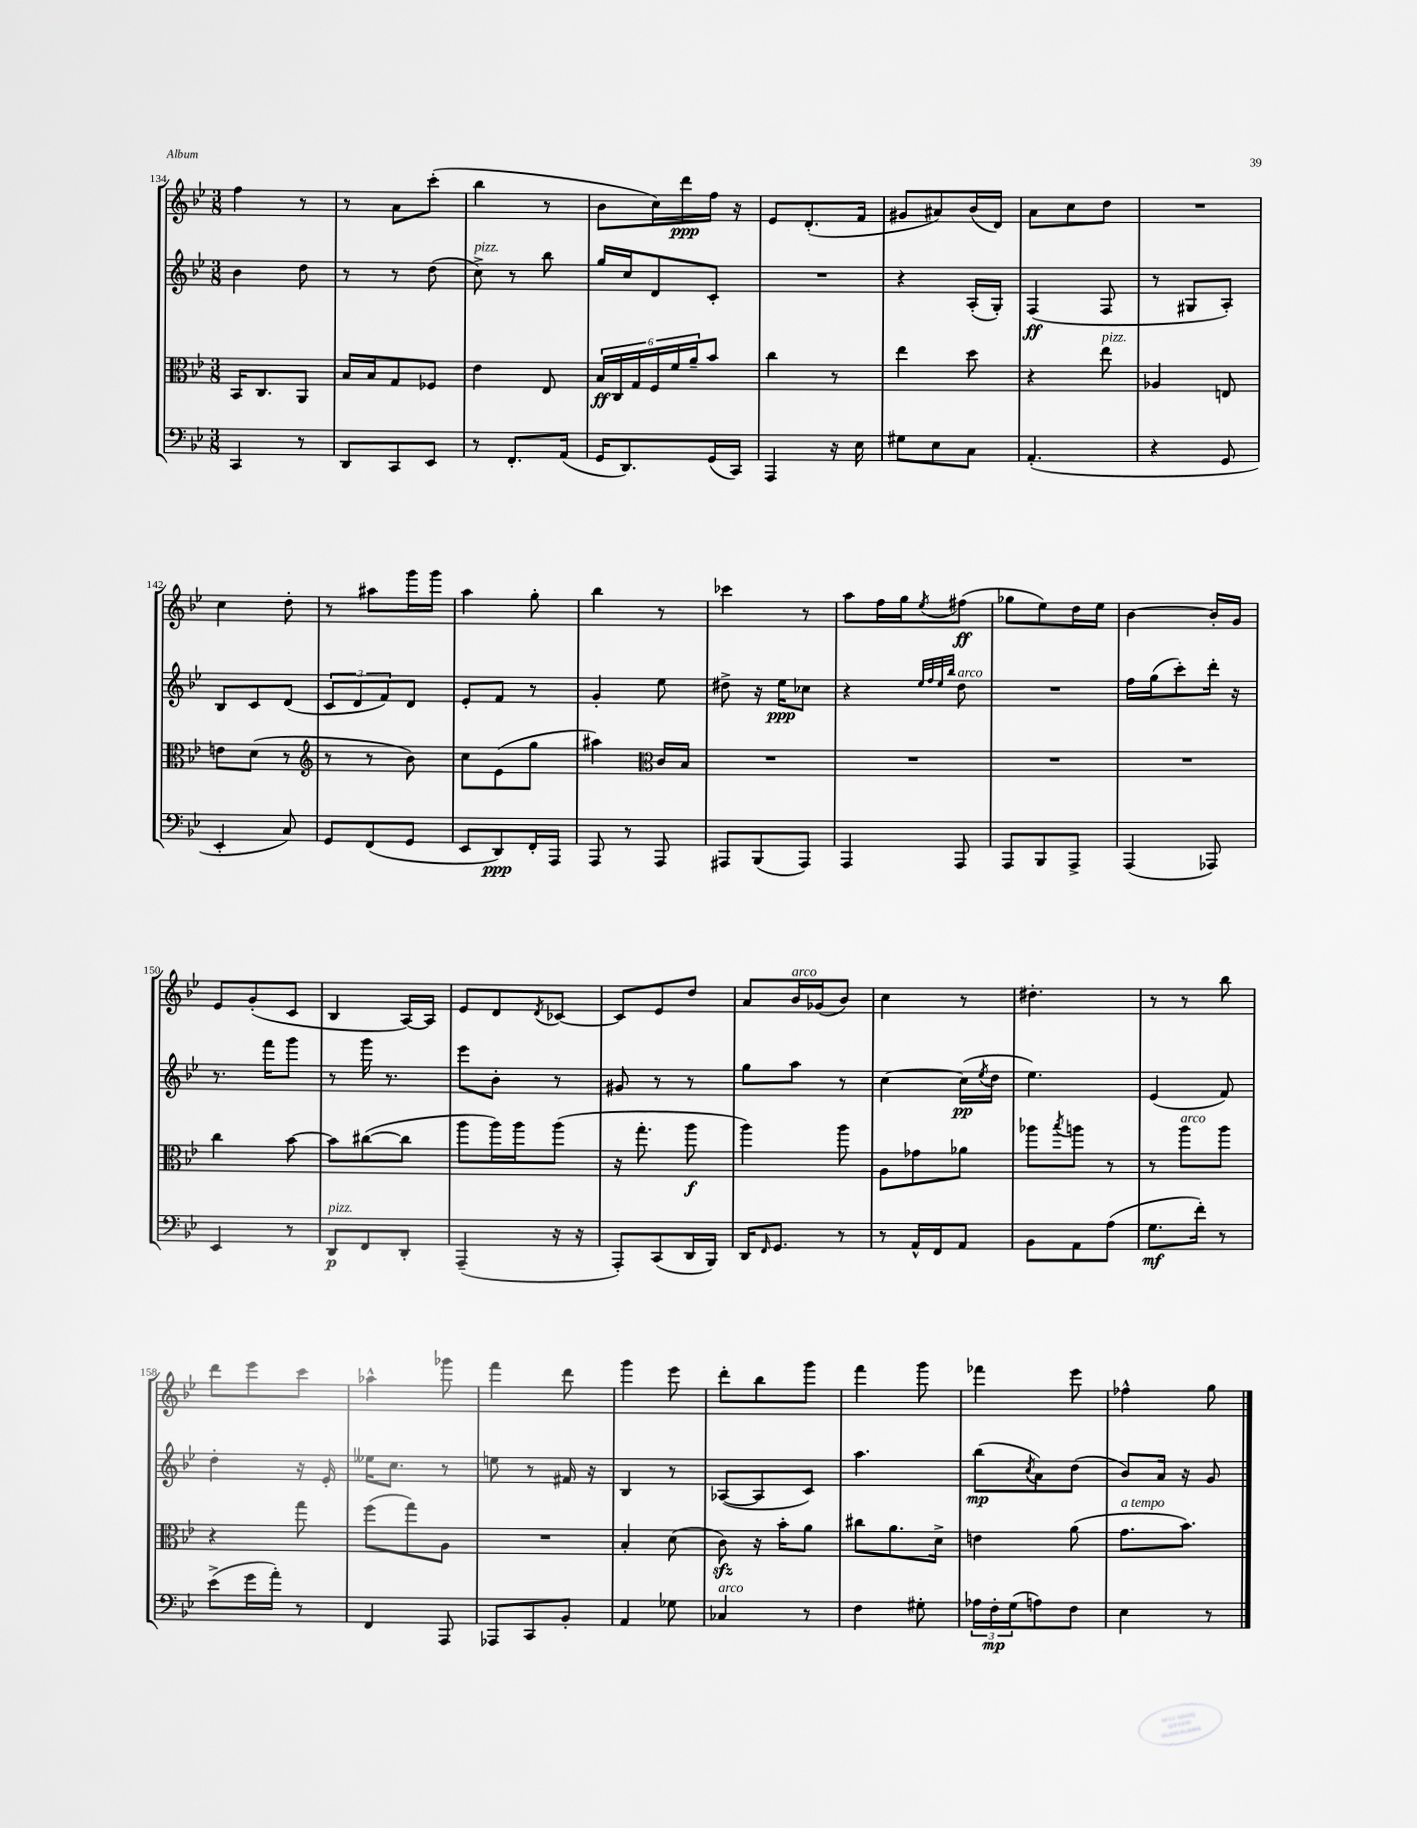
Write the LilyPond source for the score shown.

<<
\new StaffGroup <<
\new Staff = "s0" {
    \clef treble \key bes \major \numericTimeSignature \time 3/8
    f''4 r8 |
    r8 a'8 c'''8-.( |
    bes''4 r8 |
    bes'8 c''16) d'''16\ppp f''16 r16 |
    ees'8 d'8.-.( f'16 |
    gis'8 ais'8) bes'16( d'16) |
    a'8 c''8 d''8 |
    R4. |
    c''4 d''8-. |
    r8 ais''8 g'''16 g'''16 |
    a''4 g''8-. |
    bes''4 r8 |
    ces'''4 r8 |
    a''8 f''16 g''16 \acciaccatura { ees''8 } fis''8\ff( |
    ges''8 ees''8) d''16 ees''16 |
    bes'4~ bes'16-. g'16 |
    ees'8 g'8-.( c'8 |
    bes4 a16~) a16 |
    ees'8 d'8 \acciaccatura { d'8 } ces'8~ |
    ces'8 ees'8 d''8 |
    a'8 bes'16^\markup { \italic "arco" } ges'16( bes'8) |
    c''4 r8 |
    dis''4.-. |
    r8 r8 bes''8 |
    d'''8 ees'''8 c'''8 |
    aes''4-^ ges'''8 |
    f'''4 d'''8 |
    g'''4 ees'''8 |
    d'''8-. bes''8 g'''8 |
    f'''4 g'''8 |
    fes'''4 ees'''8 |
    fes''4-^ g''8 \bar "|." |
}
\new Staff = "s1" {
    \clef treble \key bes \major \numericTimeSignature \time 3/8
    bes'4 d''8 |
    r8 r8 d''8( |
    c''8->^\markup { \italic "pizz." }) r8 bes''8 |
    g''16 c''16 d'8 c'8-. |
    R4. |
    r4 a16-.( g16-.) |
    f4\ff( f8 |
    r8 gis8 a8-.) |
    bes8 c'8 d'8( |
    \tuplet 3/2 { c'8 d'8 f'8) } d'8 |
    ees'8-. f'8 r8 |
    g'4-. ees''8 |
    dis''8-> r16 ees''16\ppp ces''8 |
    r4 \grace { ees''32 f''32 ees''32 bes''32 } d''8^\markup { \italic "arco" } |
    R4. |
    f''16 g''16( c'''8-.) d'''16-. r16 |
    r8. f'''16 g'''8 |
    r8 g'''16 r8. |
    ees'''8 bes'8-. r8 |
    gis'8 r8 r8 |
    g''8 a''8 r8 |
    c''4~ c''16\pp( \acciaccatura { ees''8 } d''16 |
    ees''4.) |
    ees'4( f'8) |
    d''4-. r16 ees'16-. |
    eeses''16 c''8. r8 |
    e''8 r8 fis'16 r16 |
    bes4 r8 |
    aes8~( aes8 c'8) |
    a''4. |
    bes''8\mp( \acciaccatura { c''8 } a'8) d''8( |
    bes'8) a'16 r16 g'8 \bar "|." |
}
\new Staff = "s2" {
    \clef alto \key bes \major \numericTimeSignature \time 3/8
    bes,16 c8. a,8 |
    bes16 bes16 g8 fes8 |
    ees'4 ees8 |
    \tuplet 6/4 { bes16\ff c16 g16 f16 f'16 a'16-- } bes'8 |
    c''4 r8 |
    ees''4 d''8 |
    r4 ees''8^\markup { \italic "pizz." } |
    aes4 e8 |
    e'8 d'8( r8 |
    \clef treble r8 r8 bes'8) |
    c''8 ees'8( g''8 |
    ais''4) \clef alto c'16 bes16 |
    R4. |
    R4. |
    R4. |
    R4. |
    c''4 bes'8~ |
    bes'8 cis''8~( cis''8 |
    a''8 a''16) a''16 a''8( |
    r16 g''8.-. a''8\f |
    a''4) a''8 |
    a8 ges'8 aes'8 |
    aes''8 \acciaccatura { bes''8 } a''8 r8 |
    r8 a''8^\markup { \italic "arco" } a''8 |
    r4 g''8 |
    f''8( g''8) a8 |
    R4. |
    bes4-. d'8( |
    c'8\sfz) r16 bes'16-. a'8 |
    cis''8 a'8. d'16-> |
    e'4 a'8( |
    g'8.^\markup { \italic "a tempo" } bes'8.) \bar "|." |
}
\new Staff = "s3" {
    \clef bass \key bes \major \numericTimeSignature \time 3/8
    c,4 r8 |
    d,8 c,8 ees,8 |
    r8 f,8.-. a,16( |
    g,16 d,8.) g,16( c,16) |
    a,,4 r16 ees16 |
    gis8 ees8 c8 |
    a,4.-.( |
    r4 g,8 |
    ees,4-. c8) |
    g,8 f,8( g,8 |
    ees,8 d,8\ppp) f,16-. a,,16 |
    a,,8 r8 a,,8 |
    ais,,8 bes,,8( ais,,8) |
    a,,4 a,,8 |
    a,,8 bes,,8 a,,8-> |
    a,,4( aes,,8) |
    ees,4 r8 |
    d,8\p^\markup { \italic "pizz." } f,8 d,8-. |
    a,,4--( r16 r16 |
    a,,8-.) c,8( d,16 bes,,16) |
    d,16 \grace { f,16 } g,8. r8 |
    r8 a,16-^ f,16 a,8 |
    bes,8 a,8 a8( |
    g8.\mf f'16-.) r8 |
    ees'8->( g'16 a'16-.) r8 |
    f,4 a,,8 |
    aes,,8 c,8 bes,8-. |
    a,4 ges8 |
    ces4^\markup { \italic "arco" } r8 |
    f4 gis8-. |
    \tuplet 3/2 { aes16 f16-.\mp g16( } a8) f8 |
    ees4 r8 \bar "|." |
}
>>
>>
\layout { \context { \Score currentBarNumber = #134 } }
